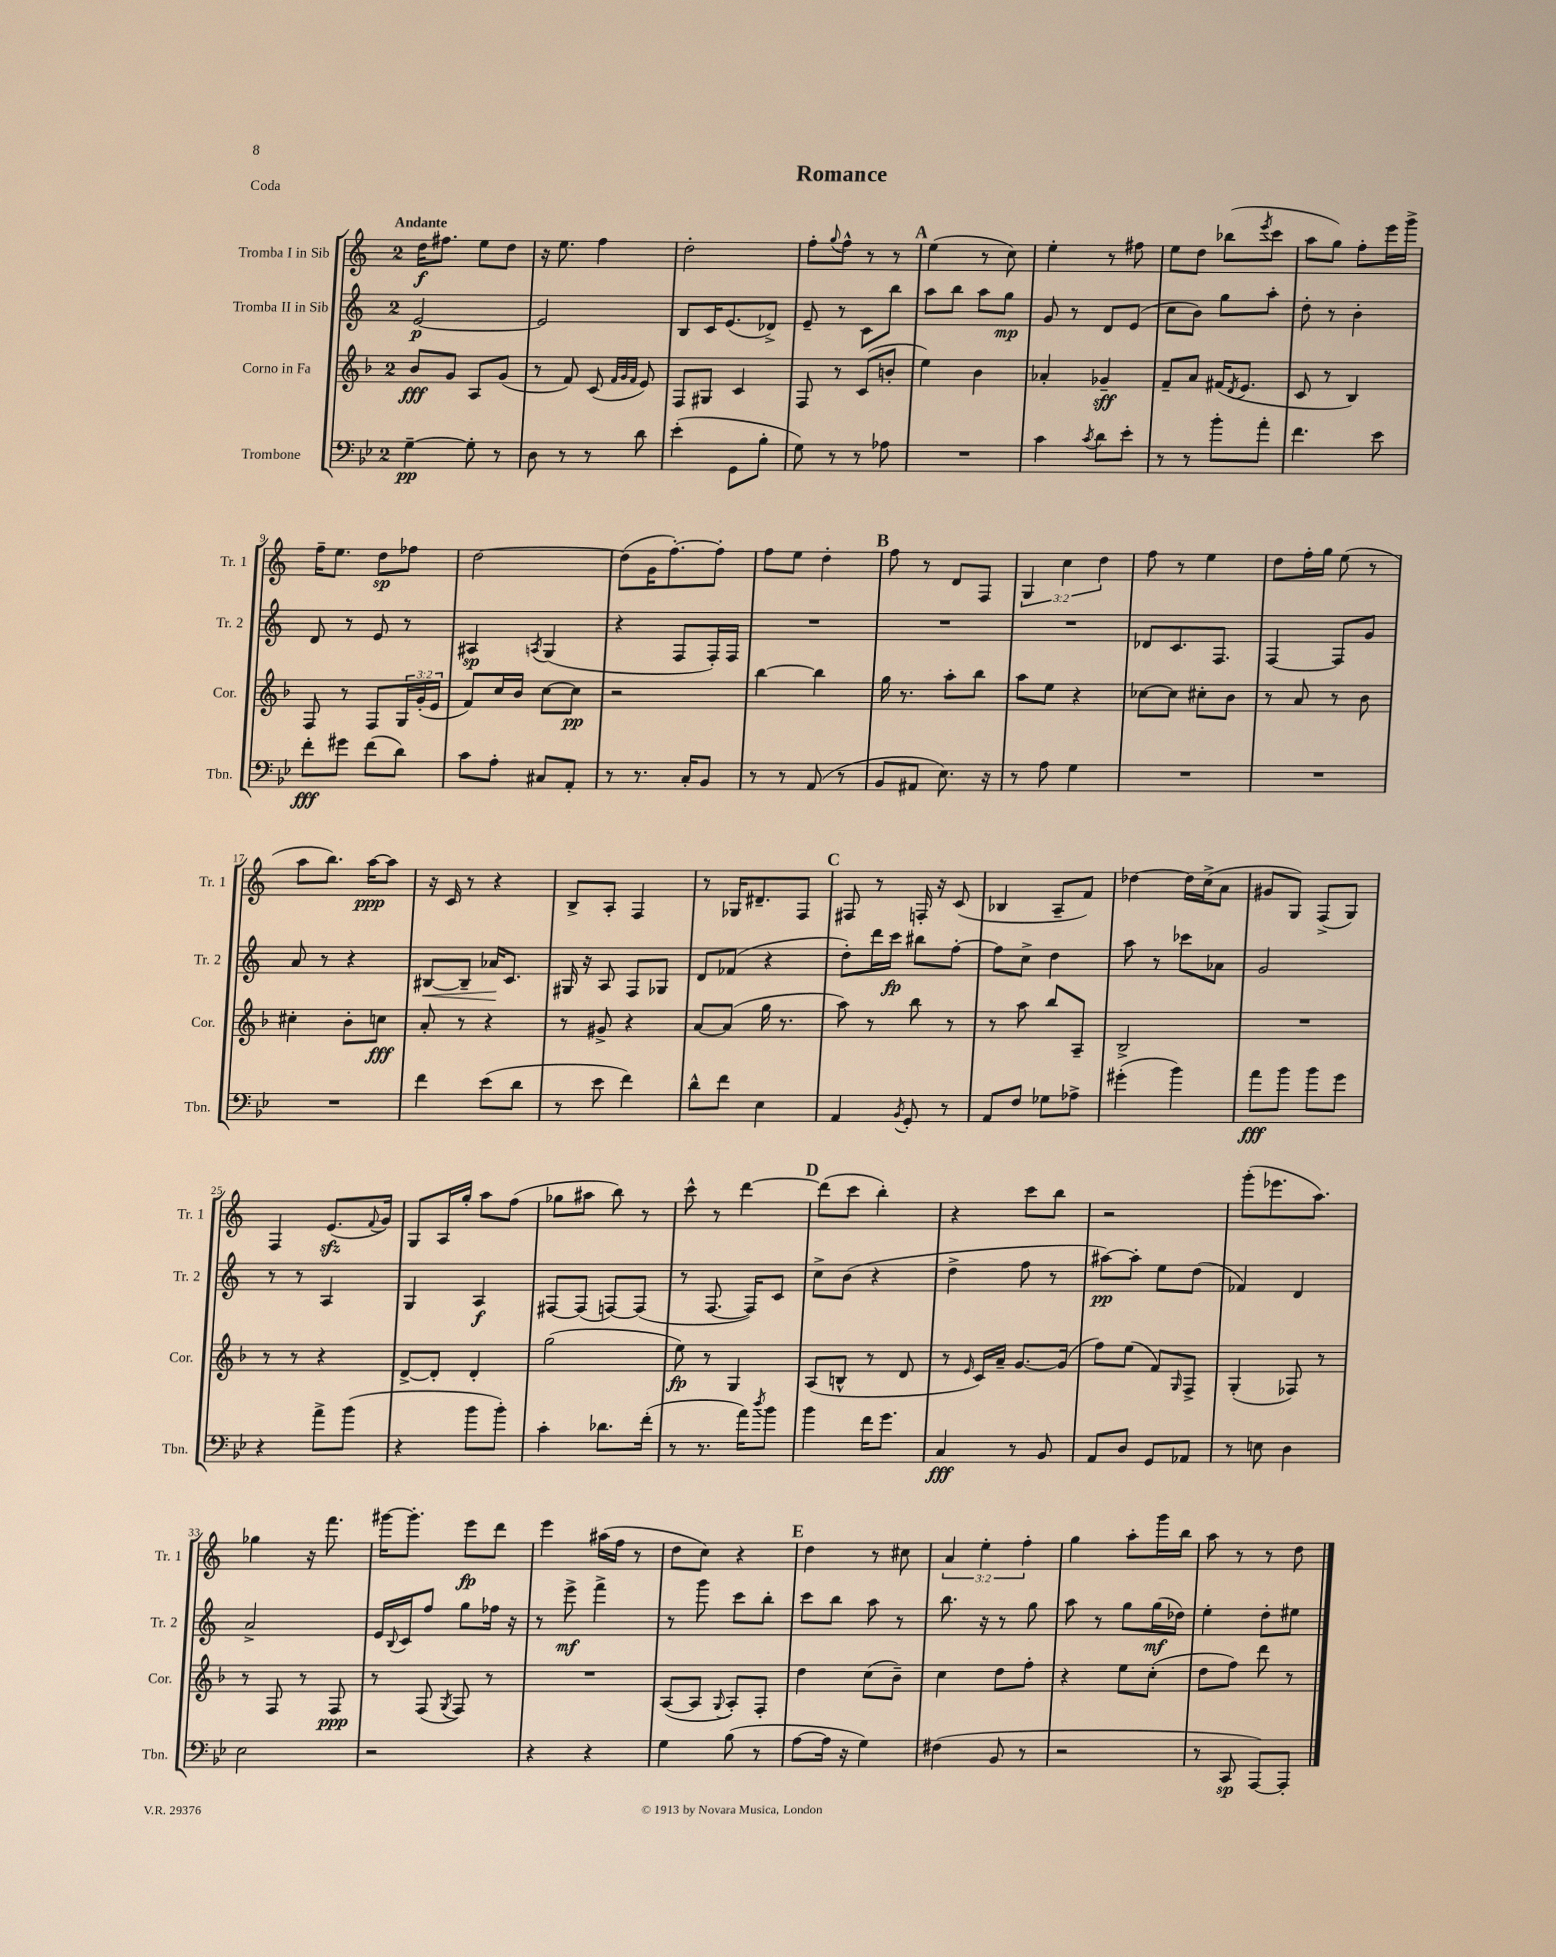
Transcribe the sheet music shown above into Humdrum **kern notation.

**kern	**kern	**kern	**kern
*staff4	*staff3	*staff2	*staff1
*clefF4	*clefG2	*clefG2	*clefG2
*k[b-e-]	*k[b-]	*k[]	*k[]
*M2/4	*M2/4	*M2/4	*M2/4
[4G~	8b-	[2e	16dd
.	.	.	8.ff#
.	8g	.	.
8G']	8A	.	8ee
8r	(8g	.	8dd
=	=	=	=
8D	8r	2e]	16r
.	.	.	8.ee
8r	8f)	.	.
8r	(8c	.	4ff
.	32qqf	.	.
.	32qqg	.	.
.	32qqf	.	.
8d	8e)	.	.
=	=	=	=
(4e-'	8F	8B	2dd'
.	8G#	16c	.
.	.	(8.e	.
8GG	4c	.	.
8B-'	.	8d-^)	.
=	=	=	=
8G)	8F	8e~	8ff'
.	.	.	8qqgg
8r	8r	8r	8ff^^
8r	(8c	8c	8r
8A-	8b'	8bb	8r
=	=	=	=
2r	4ee)	8aa	(4ee
.	.	8bb	.
.	4b-	8aa	8r
.	.	8gg	8cc)
=	=	=	=
4c	4a-'	8g	4ee'
.	.	8r	.
8qc	.	.	.
8d	4g-~	8d	8r
8e-'	.	(8e	8ff#
=	=	=	=
8r	8f~	8cc	8ee
8r	8a	8b)	8dd
8b-'	(16f#	8gg	(8bb-
.	8qd	.	.
.	8.e	.	.
.	.	.	8qeee
8a'	.	8aa'	8ccc
=	=	=	=
4.f	8c	8dd'	8aa
.	8r	8r	8gg)
.	4B-)	4b'	8ff'
8e-	.	.	16eee
.	.	.	16ggg^
=	=	=	=
8f'	8F	8d	16ff~
.	.	.	8.ee
8g#	8r	8r	.
(8f	8F	8e	8dd
8d)	24G	8r	8ff-
.	(24g'	.	.
.	24e	.	.
=	=	=	=
8c	8f)	4A#	[2dd
8A'	16cc	.	.
.	16b-	.	.
.	.	8qA	.
8C#	[8cc	(4G	.
8AA'	8cc]	.	.
=	=	=	=
8r	2r	4r	(8dd]
8.r	.	.	16g
.	.	.	[8.ff')
.	.	8F	.
16C'	.	.	.
8BB-	.	16F')	8ff']
.	.	16F	.
=	=	=	=
8r	[4bb-	2r	8ff
8r	.	.	8ee
(8AA	4bb-]	.	4dd'
8r	.	.	.
=	=	=	=
8BB-	16gg	2r	8ff
.	8.r	.	.
8AA#	.	.	8r
8.E-)	8aa'	.	8d
.	8bb-	.	8F
16r	.	.	.
=	=	=	=
8r	8aa	2r	6G
8A	8ee	.	.
.	.	.	6cc
4G	4r	.	.
.	.	.	6dd
=	=	=	=
2r	[8cc-	8d-	8ff
.	8cc-]	8.c	8r
.	8cc#'	.	4ee
.	.	8.F	.
.	8b-	.	.
=	=	=	=
2r	8r	[4F	8dd
.	8a	.	16ff'
.	.	.	16gg
.	8r	8F]	(8ee
.	8b-	8g	8r
=	=	=	=
2r	4cc#'	8a	8aa
.	.	8r	8.bb)
.	8b-'	4r	.
.	.	.	[16aa
.	8cc	.	8aa]
=	=	=	=
4f	8a'	[8B#	16r
.	.	.	16c
.	8r	8B#~]	8r
(8e-	4r	16a-	4r
.	.	8.c	.
8d	.	.	.
=	=	=	=
8r	8r	16G#	8B^
.	.	16r	.
8e-	8g#^	8A	8A'
4f)	4r	8F	4F
.	.	8G-	.
=	=	=	=
8d^^	[8a	8d	8r
8f	(8a]	(8f-	16G-
.	.	.	8.d#~
4E-	16gg	4r	.
.	8.r	.	.
.	.	.	8F
=	=	=	=
4AA	8aa)	8dd')	8F#
.	8r	16ddd	8r
.	.	16ccc	.
8qBB-	.	.	.
8GG'	8bb-	8bb#	16F'
.	.	.	16r
8r	8r	[8ff'	(8c
=	=	=	=
8AA	8r	8ff]	4B-
8F	8aa	8cc^	.
8G-	8bb-	4dd	8A~
8A-^	8A~	.	8f)
=	=	=	=
(4g#'	2B-^	8aa	[4dd-
.	.	8r	.
4b-)	.	8ccc-	16dd-]
.	.	.	(16cc^
.	.	8a-	8a
=	=	=	=
8a	2r	2g	8g#
8b-	.	.	8G)
8b-	.	.	(8F^
8g	.	.	8G)
=	=	=	=
4r	8r	8r	4F
.	8r	8r	.
8a^	4r	4A	(8.e
(8b-	.	.	.
.	.	.	8qqf
.	.	.	16g)
=	=	=	=
4r	[8d^	4G	8G
.	8d']	.	16A
.	.	.	16gg'
8b-	4d'	4A	8aa
8b-')	.	.	(8ff
=	=	=	=
4c'	(2gg	[8F#	8gg-
.	.	(8F#]	8aa#
8.d-	.	[8F)	8bb)
.	.	(8F]	8r
(16f'	.	.	.
=	=	=	=
8r	8ee)	8r	8ccc^^
8.r	8r	[8.F	8r
.	4G	.	[4ddd
16a)	.	16F])	.
8qdd	.	.	.
8b-	.	8c	.
=	=	=	=
4b-	(8A	8cc^	(8ddd]
.	8B^^	(8b	8ccc
16f	8r	4r	4bb')
8.g	.	.	.
.	8d	.	.
=	=	=	=
4C	8r	4dd^	4r
.	16qqe	.	.
.	16c)	.	.
.	16a~	.	.
8r	[8.g	8ff	8ccc
8BB-	.	8r	8bb
.	(16g]	.	.
=	=	=	=
8AA	8ff)	[8aa#)	2r
8D	(8ee	8aa#']	.
8GG	8f)	8ee	.
.	16qqG	.	.
8AA-	8F^	(8dd	.
=	=	=	=
8r	(4G'	4f-)	(8ggg'
8E	.	.	8.eee-
4D	8F-)	4d	.
.	.	.	8.aa)
.	8r	.	.
=	=	=	=
2E-	8r	2a^	4gg-
.	8F	.	.
.	8r	.	16r
.	.	.	8.fff
.	8F	.	.
=	=	=	=
2r	8r	16e	[16ggg#
.	.	8qqB	.
.	.	16c	8.ggg#']
.	(8F	8ff	.
.	8qG	.	.
.	8F)	8gg	8eee
.	8r	16ff-	8ddd
.	.	16r	.
=	=	=	=
4r	2r	8r	4eee
.	.	8eee^	.
4r	.	4fff^	(16aa#
.	.	.	16ff
.	.	.	8r
=	=	=	=
4G	([8A	8r	8dd
.	8A]	8ggg	8cc)
.	8qqG	.	.
(8B-	8A')	8ccc	4r
8r	8F'	8bb'	.
=	=	=	=
[8A	4dd	8ccc	4dd
16A]	.	8bb	.
16r	.	.	.
4G)	(8cc	8aa	8r
.	8b-~)	8r	8cc#
=	=	=	=
(4F#	4cc	8.bb	6a
.	.	.	6ee'
.	.	16r	.
8BB-	8dd	8r	.
.	.	.	6ff'
8r	8ff'	8gg	.
=	=	=	=
2r	4r	8aa	4gg
.	.	8r	.
.	8ee	8gg	8aa'
.	(8cc'	(16gg	16ggg
.	.	16dd-)	16bb
=	=	=	=
8r	8dd	4ee'	8aa
8CC	8ff)	.	8r
[8AAA)	8ddd	8dd'	8r
8AAA']	8r	8ee#	8dd
==	==	==	==
*-	*-	*-	*-
